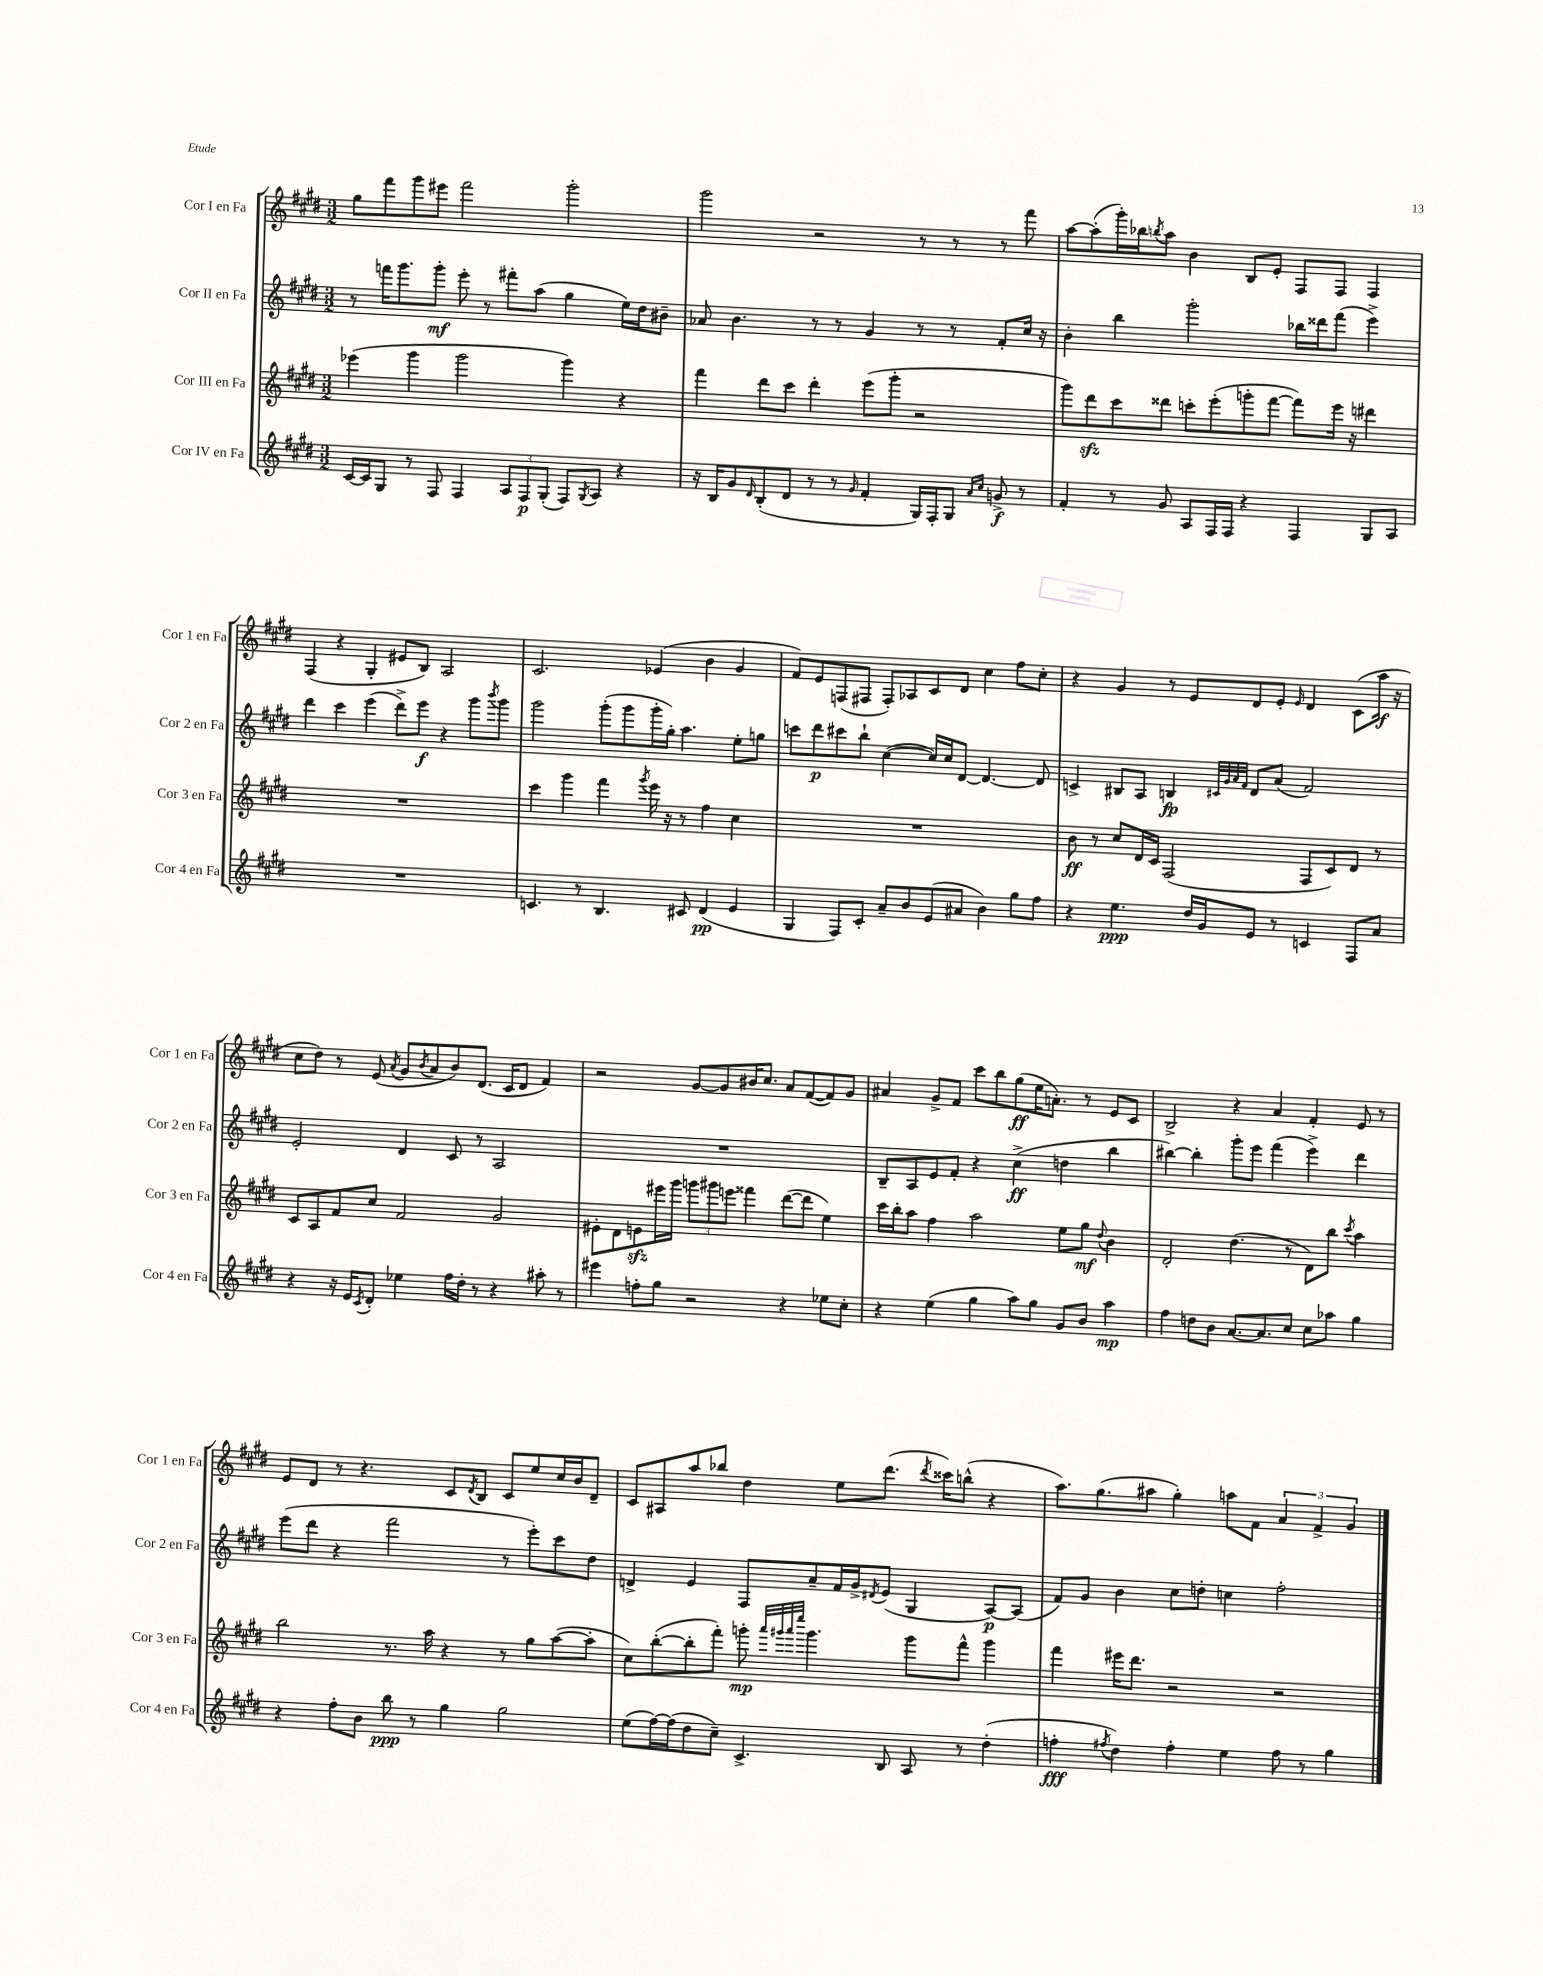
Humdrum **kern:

**kern	**kern	**kern	**kern
*staff4	*staff3	*staff2	*staff1
*clefG2	*clefG2	*clefG2	*clefG2
*k[f#c#g#d#]	*k[f#c#g#d#]	*k[f#c#g#d#]	*k[f#c#g#d#]
*M3/2	*M3/2	*M3/2	*M3/2
[16c#	(4eee-	8r	8gg#
16c#]	.	.	.
8G#	.	16fff	8fff#
.	.	8.ggg#	.
8r	4ggg#	.	8ggg#
8F#	.	8ggg#'	8eee#
4F#	2ggg#	8eee'	2fff#
.	.	8r	.
12A	.	8fff#'	.
12F#	.	.	.
.	.	(8aa	.
(12G#'	.	.	.
8F#)	4ggg#)	4gg#	2ggg#'
8qG#	.	.	.
8A	.	.	.
4r	4r	16ee)	.
.	.	16dd#	.
.	.	8b#~	.
=	=	=	=
16r	4fff#	8a-	2ggg#
16B	.	.	.
8g#	.	4.b	.
16qqd#	.	.	.
(8B'	8ddd#	.	.
8d#	8ccc#	.	.
8r	4ddd#'	8r	2r
8r	.	8r	.
16qqg#	.	.	.
4f#'	(8eee	4g#	.
.	8ggg#'	.	.
16G#)	2r	8r	8r
16F#'	.	.	.
8G#	.	8r	8r
16qqa	.	.	.
16qqcc#	.	.	.
8g^	.	8f#'	8r
8r	.	16cc#	8fff#
.	.	16r	.
=	=	=	=
4f#'	8ggg#)	4b'	[8aa
.	8ddd#	.	(8aa']
8r	8ccc#	4bb	16ggg#')
.	.	.	16bb-
.	.	.	8qbb
8g#	8ddd##	.	8aa
8A	8ccc'	2ggg#'	4b
16F#	(8eee'	.	.
16F#	.	.	.
4r	8ggg'	.	8B
.	[8fff#	.	8e'
4F#	8fff#])	16bb-	8F#
.	.	16ddd##	.
.	16eee	(8fff#	8F#
.	16r	.	.
8G#	4ddd#	4eee^)	4F#
8A	.	.	.
=	=	=	=
1.r	1.r	4ddd#	(4F#
.	.	4ccc#	4r
.	.	(4eee	4G#'
.	.	8ddd#^)	8e#
.	.	8eee	8B)
.	.	4r	2A
.	.	8ggg#	.
.	.	8qbbb	.
.	.	8ggg#	.
=	=	=	=
4.c	4ccc#	2ggg#	2.c#
.	4ggg#	.	.
8r	.	.	.
4.B	4fff#	(8ggg#'	.
.	.	8ggg#	.
.	8qggg#	.	.
.	16eee	16ggg#'	(4e-
.	16r	16gg#')	.
8c#	8r	4.aa	.
(4d#	4ff#	.	4b
4e	4cc#	8ee'	4g#
.	.	8gg	.
=	=	=	=
4G#	1.r	8ccc	8f#)
.	.	8ddd#	8e
8F#)	.	8ccc#	(8F
8c#'	.	8bb`	8F#
8a~	.	([4cc#	8F#')
8b	.	.	8A-
(8e	.	16cc#])	8c#
.	.	16cc#	.
8a#	.	[8d#	8d#
4b)	.	4.d#_	4cc#
8gg#	.	.	8ff#
8ff#	.	8d#]	8cc#'
=	=	=	=
4r	8b	4c^	4r
.	8r	.	.
4.ee	8cc#	8B#	4g#
.	16d#	8A	.
.	16c#	.	.
.	(2F#	4B	8r
16dd#	.	.	8e
16g#	.	.	.
.	.	32qqc#	.
.	.	32qqg#	.
.	.	32qqa	.
.	.	32qqf#	.
8e	.	8d#	8d#
8r	.	(8a	8e'
.	.	.	16qqe
4c	8F#	2f#)	4d#
.	8c#)	.	.
8F#	8d#	.	(8c#
8a	8r	.	16aa
.	.	.	16r
=	=	=	=
4r	8c#	2e'	8cc#
.	8A	.	8dd#)
16r	8f#	.	8r
16e	.	.	.
8qc#	.	.	.
8d#'	8cc#	.	(8e
.	.	.	8qa
4ee-	2f#	4d#	8g#
.	.	.	8qb
.	.	.	8a
16ff#	.	8c#	8b)
16dd#'	.	.	.
8r	.	8r	(8.d#
4r	2g#	2A	.
.	.	.	16c#
.	.	.	8d#
8aa#'	.	.	4f#)
8r	.	.	.
=	=	=	=
4eee#	8e#'	1.r	2r
.	8d#	.	.
8ff'	8e	.	.
8gg#	16eee#	.	.
.	16ggg#	.	.
2r	12ggg	.	[8g#
.	12ggg#	.	.
.	.	.	8g#]
.	12eee	.	.
.	4fff##	.	16b#
.	.	.	8.cc#
4r	([8ddd#	.	8a
.	8ddd#]	.	([8f#
8ee-	4ee)	.	8f#])
8cc#'	.	.	8g#
=	=	=	=
4r	16ccc#	8B~	4a#
.	16bb'	.	.
.	8aa	8A	.
(4ee	4ff#	8e	8g#^
.	.	8f#'	8f#
4gg#	2aa	4r	8ccc#
.	.	.	8bb
8aa)	.	(4cc#^	(8gg#
8gg#	.	.	16ee
.	.	.	8.a')
8g#	8ee	4dd	.
8b	8gg#	.	8r
.	8qqdd#	.	.
4aa	4b	4bb	8e
.	.	.	8c#
=	=	=	=
4ff#	2d#'	[4bb#)	2B^
8dd	.	4bb#']	.
8b	.	.	.
[8.a	(4.dd#	8ggg#'	4r
.	.	8eee	.
8.a]	.	.	.
.	.	(4fff#	4a
8cc#	8r	.	.
8cc#	8d#)	4eee^)	4f#'
8aa-	8bb	.	.
.	8qccc#	.	.
4gg#	4aa	4ddd#	8e
.	.	.	8r
=	=	=	=
4r	2bb	(8eee	8e
.	.	8ddd#	8d#
8ff#'	.	4r	8r
8b	.	.	4.r
8bb	8.r	2fff#	.
8r	.	.	.
.	16aa	.	.
4gg#	4r	.	8c#
.	.	.	8qd#
.	.	.	8B
2gg#	8r	8r	8c#
.	8gg#	8eee')	8ee
.	([8aa	8ccc#	16cc#
.	.	.	16b
.	8aa']	8dd#	8d#~
=	=	=	=
(8ee	8cc#)	4d^	8c#
[16ff#)	([8bb'	.	8A#
(16ff#]	.	.	.
8dd#	8bb']	4e	8aa
8cc#~)	8fff#')	.	8bb-
4.c#^	8ggg'	8F#	4dd#
.	32qqaaa	.	.
.	32qqggg#	.	.
.	32qqaaa	.	.
.	32qqeeee	.	.
.	4.ggg#	8a~	.
.	.	16f#	8ee
.	.	16g#^	.
.	.	8qd#	.
8B	.	(8e	(8.ddd#
8A	8ggg#	4G#	.
.	.	.	8qddd#
.	.	.	16ccc##)
8r	8fff#^^	.	(8bb^^
(4dd#'	4ggg#	[8A)	4r
.	.	(8A]	.
=	=	=	=
4ff'	4fff#	8f#)	8.aa)
.	.	8g#	.
.	.	.	(8.gg#
8qff#	.	.	.
4dd#)	16eee#	4b	.
.	8.ddd#	.	.
.	.	.	8aa#
4ff#'	2r	8cc#	4gg#')
.	.	8dd'	.
4ee	.	4cc	8aa
.	.	.	8f#
8ff#	2r	2ff#'	6a
8r	.	.	.
.	.	.	6f#^
4gg#	.	.	.
.	.	.	6g#
==	==	==	==
*-	*-	*-	*-
